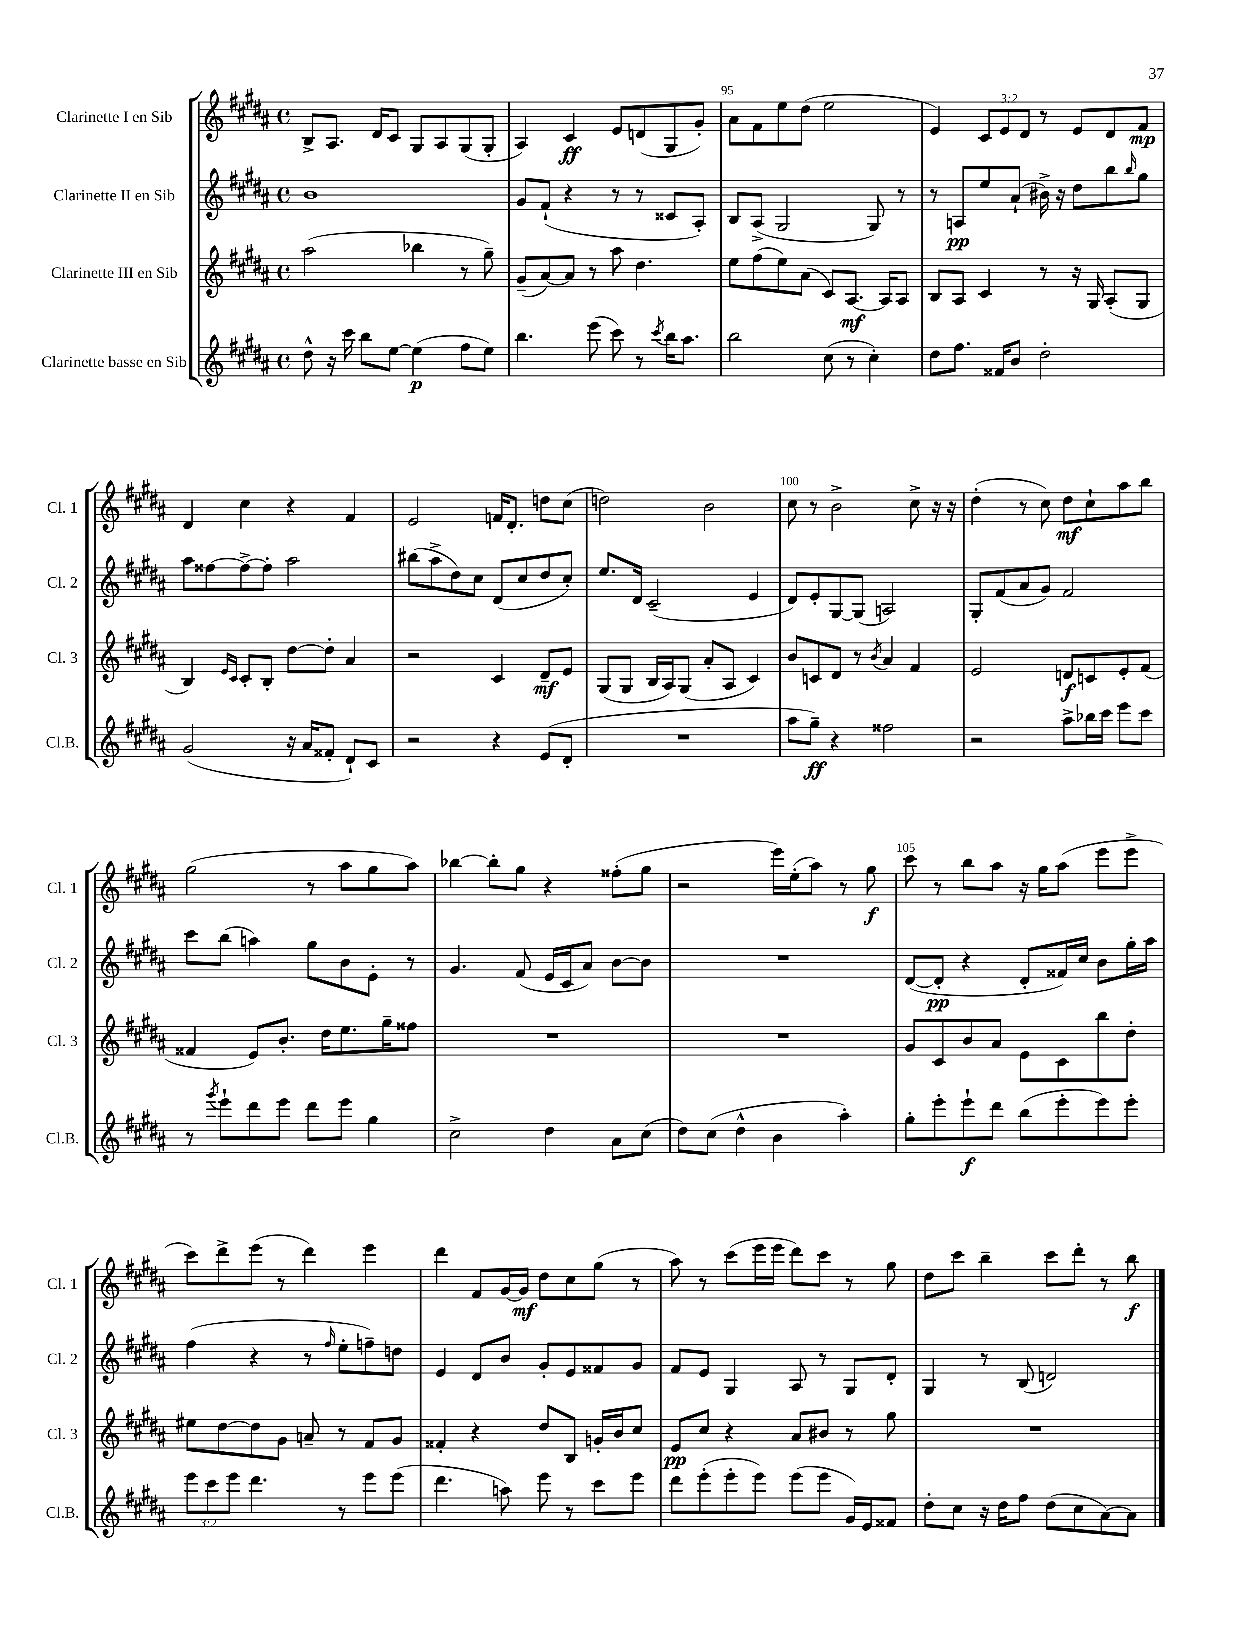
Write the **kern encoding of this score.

**kern	**kern	**kern	**kern
*staff4	*staff3	*staff2	*staff1
*clefG2	*clefG2	*clefG2	*clefG2
*k[f#c#g#d#a#]	*k[f#c#g#d#a#]	*k[f#c#g#d#a#]	*k[f#c#g#d#a#]
*M4/4	*M4/4	*M4/4	*M4/4
*met(c)	*met(c)	*met(c)	*met(c)
8dd#^^\	(2aa#\	1b	8B^/L
16r	.	.	8.A#/J
16ccc#\	.	.	.
8bb\L	.	.	.
.	.	.	16d#/LK
[8ee\J	.	.	8c#/J
(4ee\]	4bb-\	.	8G#/L
.	.	.	8A#/
8ff#\L	8r	.	(8G#/
8ee\J)	8gg#~\)	.	8G#'/J
=	=	=	=
4.bb\	(8g#~/L	8g#/L	4A#/)
.	[8a#/)	(8f#`/J	.
.	8a#/]J	4r	4c#/
(8eee\	8r	.	.
8ccc#\)	8aa#\	8r	8e/L
8r	4.dd#\	8r	(8d/
8qccc#/	.	.	.
16bb\LK	.	8c##/L	8G#/
8.aa#\J	.	.	.
.	.	8A#'/J)	8g#'/J)
=	=	=	=
2bb\	8ee\L	8B/L	8a#\L
.	(8ff#\	(8A#^/J	8f#\
.	8ee\)	2G#/	8ee\
.	(8a#\J	.	(8dd#\J
(8cc#\	8c#/L)	.	2ee\
8r	[8.A#/J	.	.
4cc#'\)	.	8G#/)	.
.	16A#/]LK	.	.
.	8A#/J	8r	.
=	=	=	=
8dd#\L	8B/L	8r	4e/)
8.ff#\J	8A#/J	8A/L	.
.	4c#/	8ee/	12c#/L
16f##/LK	.	.	.
.	.	.	12e/
8b/J	.	(8a#`/J	.
.	.	.	12d#/J
2dd#'\	8r	16b#^\)	8r
.	.	16r	.
.	16r	8dd#\L	8e/L
.	16G#/	.	.
.	(8A#'/L	8bb\	8d#/
.	.	16qqbb/	.
.	8G#/J	8gg#\J	8f#/J
=	=	=	=
(2g#/	4B/)	8aa#\L	4d#/
.	.	[8ff##\	.
.	16qqe/LL	.	.
.	16qqc#/JJ	.	.
.	8c#'/L	8ff##^\_	4cc#\
.	8B'/J	8ff##'\]J	.
16r	[8dd#\L	2aa#\	4r
16a#/LK	.	.	.
8f##'/J	8dd#'\]J	.	.
8d#`/L)	4a#/	.	4f#/
8c#/J	.	.	.
=	=	=	=
2r	2r	(8bb#\L	2e/
.	.	8aa#^\	.
.	.	8dd#\)	.
.	.	8cc#\J	.
4r	4c#/	(8d#/L	16f/LK
.	.	.	8.d#'/J
.	.	8cc#/	.
(8e/L	8d#~/L	8dd#/	8dd\L
8d#'/J	8e/J	8cc#'/J)	(8cc#\J
=	=	=	=
1r	(8G#/L	8.ee/L	2dd\)
.	8G#/J	.	.
.	.	16d#/Jk	.
.	16B/LL	(2c#~/	.
.	16A#/J)	.	.
.	(8G#/J	.	.
.	8a#'/L	.	2b\
.	8A#/J	.	.
.	4c#/)	4e/	.
=	=	=	=
8aa#\L	8b/L	8d#/L)	8cc#\
8gg#~\J)	8c/	8e'/	8r
4r	8d#/J	[8G#/	2b^\
.	8r	(8G#/]J	.
.	8qb/	.	.
2ff##\	4a#/	2A/)	.
.	4f#/	.	8cc#^\
.	.	.	16r
.	.	.	16r
=	=	=	=
2r	2e/	8G#'/L	(4dd#'\
.	.	(8f#/	.
.	.	8a#/	8r
.	.	8g#/J)	8cc#\)
8aa#^\L	8d/L	2f#/	8dd#\L
16bb-\L	8c/	.	8cc#`\
16ccc#\JJ	.	.	.
8eee\L	8e'/	.	8aa#\
8ccc#\J	(8f#/J	.	8bb\J
=	=	=	=
8r	4f##/	8ccc#\L	(2gg#\
8qggg#/	.	.	.
8eee`\L	.	(8bb\J	.
8ddd#\	8e/L)	4aa\)	.
8eee\J	8.b'/J	.	.
8ddd#\L	.	8gg#\L	8r
.	16dd#\LK	.	.
8eee\J	8.ee\	8b\	8aa#\L
4gg#\	.	8e'\J	8gg#\
.	16gg#~\K	.	.
.	8ff##\J	8r	8aa#\J)
=	=	=	=
2cc#^\	1r	4.g#/	[4bb-\
.	.	.	8bb-'\]L
.	.	(8f#/	8gg#\J
4dd#\	.	16e/LL	4r
.	.	16c#/J	.
.	.	8a#/J)	.
8a#\L	.	[8b\L	(8ff##'\L
(8cc#\J	.	8b\]J	8gg#\J
=	=	=	=
8dd#\L)	1r	1r	2r
(8cc#\J	.	.	.
4dd#^^\	.	.	.
4b\	.	.	16eee\LL)
.	.	.	(16ee'\J
.	.	.	8aa#\J)
4aa#'\)	.	.	8r
.	.	.	8gg#\
=	=	=	=
8gg#'\L	8g#/L	([8d#/L	8ccc#\
8eee'\	8c#/	8d#'/]J	8r
8eee`\	8b/	4r	8bb\L
8ddd#\J	8a#/J	.	8aa#\J
(8bb\L	8e\L	8d#'/L	16r
.	.	.	16gg#\LK
8eee'\	8c#\	16f##/L)	(8aa#\J
.	.	16cc#/JJ	.
8eee\)	8bb\	8b\L	8eee\L
8eee'\J	8dd#'\J	16gg#'\L	8eee^\J
.	.	16aa#\JJ	.
=	=	=	=
12eee\L	8ee#\L	(4ff#\	8ccc#\L)
12ccc#\	.	.	.
.	[8dd#\	.	8ddd#^\
12eee\J	.	.	.
4.ddd#\	8dd#\]	4r	(8eee\J
.	8g#\J	.	8r
.	8a~/	8r	4ddd#\)
.	.	16qqff#/	.
8r	8r	8ee'\L	.
8eee\L	8f#/L	8ff~\)	4eee\
(8eee\J	8g#/J	8dd\J	.
=	=	=	=
4.ddd#\	4f##'/	4e/	4ddd#\
.	4r	8d#/L	8f#/L
8aa\)	.	8b/J	[16g#/L
.	.	.	16g#/]JJ
8eee\	8dd#/L	8g#'/L	8dd#\L
8r	8B/J	8e/	8cc#\
8ccc#\L	16g'/LL	8f##/	(8gg#\J
.	16b/J	.	.
8eee\J	8cc#/J	8g#/J	8r
=	=	=	=
8ddd#\L	8e/L	8f#/L	8aa#\)
(8eee'\	8cc#/J	8e/J	8r
8eee'\	4r	4G#/	(8ccc#\L
8eee\J)	.	.	16eee\L
.	.	.	16eee\JJ
(8eee\L	8a#/L	8A#/	8ddd#\L)
8eee\J	8b#/J	8r	8ccc#\J
16g#/LL)	8r	8G#/L	8r
16e/J	.	.	.
8f##/J	8gg#\	8d#'/J	8gg#\
=	=	=	=
8dd#'\L	1r	4G#/	8dd#\L
8cc#\J	.	.	8ccc#\J
16r	.	8r	4bb~\
16dd#\LK	.	.	.
8ff#\J	.	(8B/	.
(8dd#\L	.	2d/)	8ccc#\L
8cc#\	.	.	8ddd#'\J
[8a#\)	.	.	8r
8a#\]J	.	.	8bb\
==	==	==	==
*-	*-	*-	*-
